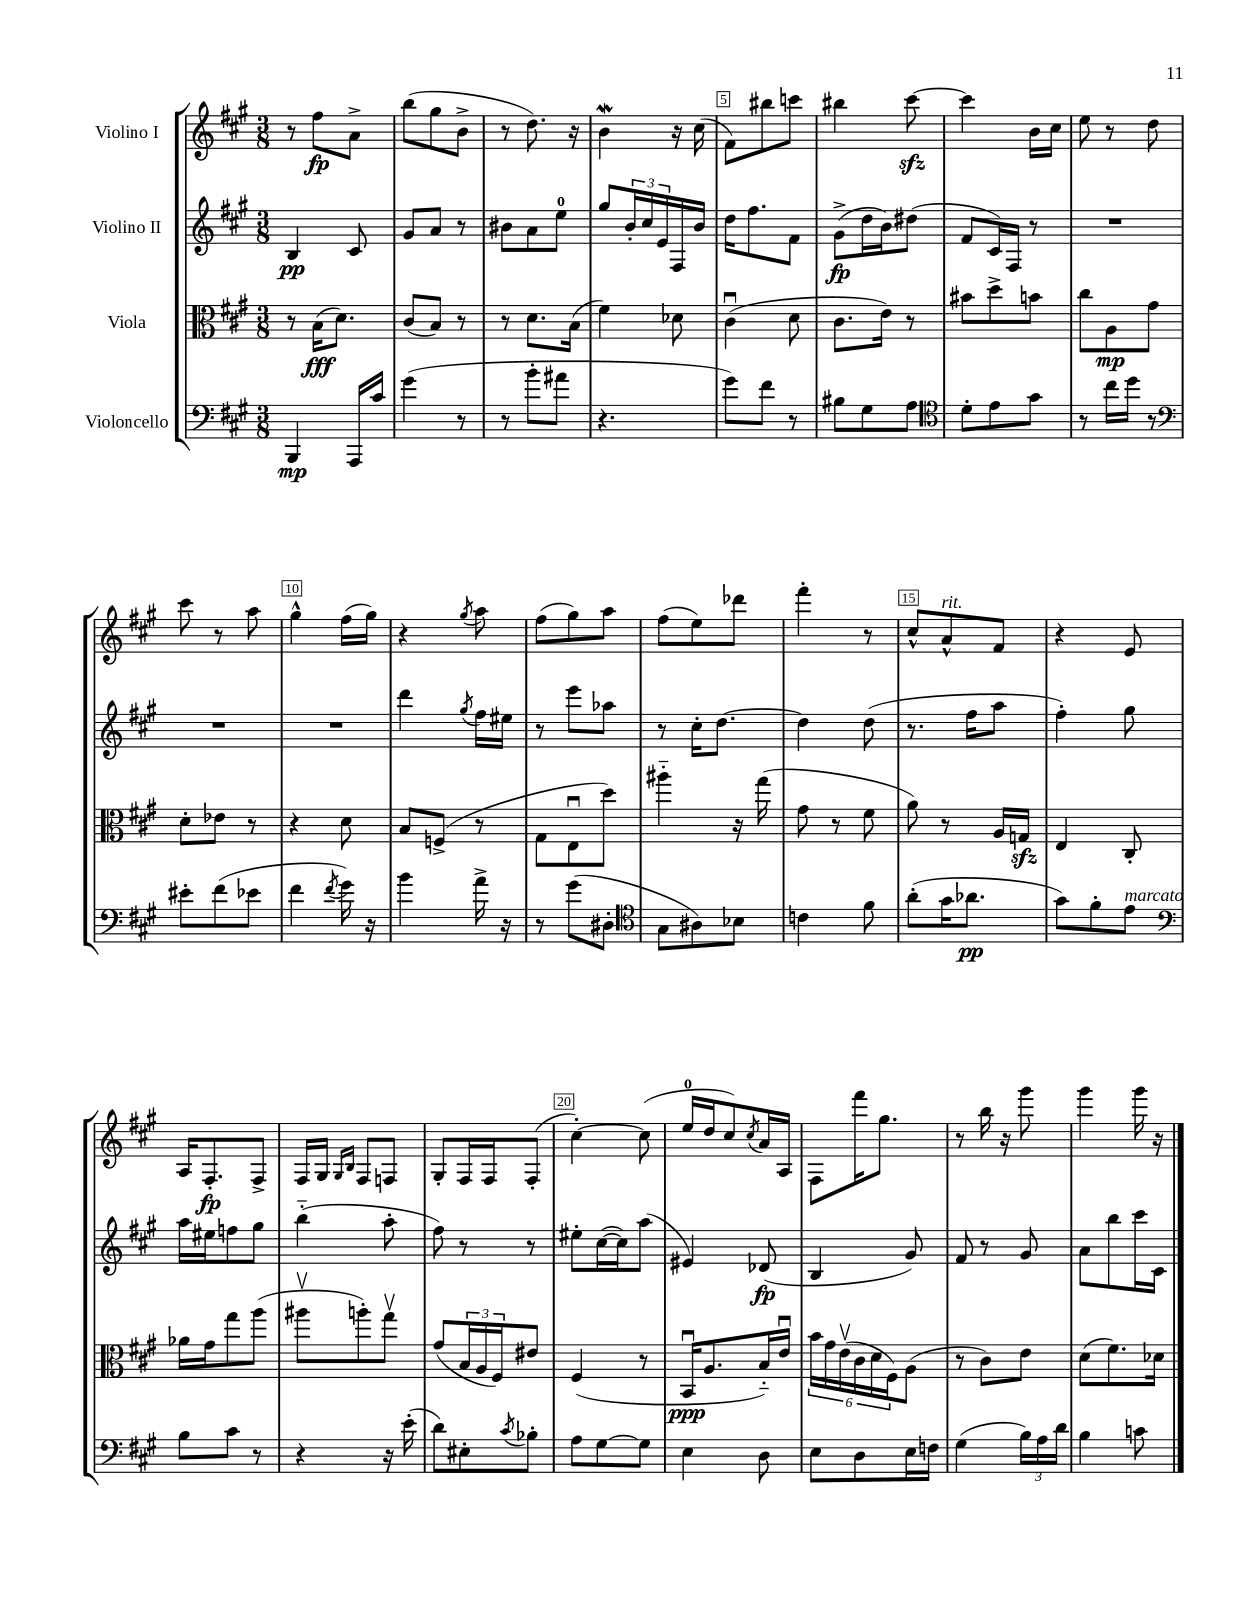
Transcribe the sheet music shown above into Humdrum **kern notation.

**kern	**dynam	**kern	**dynam	**kern	**dynam	**kern	**dynam
*part4	*part4	*part3	*part3	*part2	*part2	*part1	*part1
*staff4	*staff4	*staff3	*staff3	*staff2	*staff2	*staff1	*staff1
*I"Violoncello	*	*I"Viola	*	*I"Violino II	*	*I"Violino I	*
*clefF4	*	*clefC3	*	*clefG2	*	*clefG2	*
*k[f#c#g#]	*	*k[f#c#g#]	*	*k[f#c#g#]	*	*k[f#c#g#]	*
*M3/8	*	*M3/8	*	*M3/8	*	*M3/8	*
=1	=1	=1	=1	=1	=1	=1	=1
4BBB/	mp	8r	.	4B/	pp	8r	.
.	.	(16B\KL	fff	.	.	8ff#\L	fp
.	.	8.d\J)	.	.	.	.	.
16AAA/LL	.	.	.	8c#/	.	8a^\J	.
16c#/JJ	.	.	.	.	.	.	.
=2	=2	=2	=2	=2	=2	=2	=2
(4g#\	.	(8c#/L	.	8g#/L	.	(8bb\L	.
.	.	8B/J)	.	8a/J	.	8gg#\	.
8r	.	8r	.	8r	.	8b^\J	.
=3	=3	=3	=3	=3	=3	=3	=3
8r	.	8r	.	8b#X\L	.	8r	.
8b'\L	.	8.d\L	.	8a\	.	8.dd\)	.
8a#X\J	.	.	.	8ee\J	.	.	.
.	.	(16B\Jk	.	.	.	16r	.
=4	=4	=4	=4	=4	=4	=4	=4
4.r	.	4f#\)	.	8gg#/L	.	4bW\	.
.	.	.	.	24b'/L	.	.	.
.	.	.	.	24cc#/	.	.	.
.	.	.	.	24e/	.	.	.
.	.	8d-X\	.	16F#/	.	16r	.
.	.	.	.	16b/JJ	.	(16cc#\	.
=5	=5	=5	=5	=5	=5	=5	=5
8g#\L)	.	(4c#u\	.	16dd\KL	.	8f#\L)	.
.	.	.	.	8.ff#\	.	.	.
8f#\J	.	.	.	.	.	8bb#X\	.
8r	.	8d\	.	8f#\J	.	8cccn\J	.
=6	=6	=6	=6	=6	=6	=6	=6
8B#X\L	.	8.c#\L	.	(8g#^\L	fp	4bb#X\	.
8G#\	.	.	.	16dd\L	.	.	.
.	.	16e\Jk)	.	16b\J)	.	.	.
8A\J	.	8r	.	(8dd#X\J	.	[8ccc#zz\	.
=7	=7	=7	=7	=7	=7	=7	=7
*clefC4	*	*	*	*	*	*	*
8d'\L	.	8b#X\L	.	8f#/L	.	4ccc#\]	.
8e\	.	8dd^\	.	16c#/L)	.	.	.
.	.	.	.	16F#/JJ	.	.	.
8g#\J	.	8bn\J	.	8r	.	16b\LL	.
.	.	.	.	.	.	16cc#\JJ	.
=8	=8	=8	=8	=8	=8	=8	=8
8r	.	8cc#\L	.	4.r	.	8ee\	.
16cc#\LL	.	8A\	mp	.	.	8r	.
16dd\JJ	.	.	.	.	.	.	.
8r	.	8g#\J	.	.	.	8dd\	.
!!LO:LB:g=z
=9	=9	=9	=9	=9	=9	=9	=9
*clefF4	*	*	*	*	*	*	*
8e#X'\L	.	8d'\L	.	4.r	.	8ccc#\	.
(8f#\	.	8e-X\J	.	.	.	8r	.
8e-X\J	.	8r	.	.	.	8aa\	.
=10	=10	=10	=10	=10	=10	=10	=10
4f#\	.	4r	.	4.r	.	4gg#^^\	.
8qf#/	.	.	.	.	.	.	.
16g#\)	.	8d\	.	.	.	(16ff#\LL	.
16r	.	.	.	.	.	16gg#\JJ)	.
=11	=11	=11	=11	=11	=11	=11	=11
4b\	.	8B/L	.	4ddd\	.	4r	.
.	.	(8Fn^/J	.	.	.	.	.
.	.	.	.	8qgg#/	.	8qgg#/	.
16a^\	.	8r	.	16ff#\LL	.	8aa\	.
16r	.	.	.	16ee#X\JJ	.	.	.
=12	=12	=12	=12	=12	=12	=12	=12
8r	.	8G#\L	.	8r	.	(8ff#\L	.
(8g#\L	.	8Eu\	.	8eee\L	.	8gg#\)	.
8D#X'\J	.	8dd\J)	.	8aa-X\J	.	8aa\J	.
=13	=13	=13	=13	=13	=13	=13	=13
*clefC4	*	*	*	*	*	*	*
8G#\L	.	4aa#X\	.	8r	.	(8ff#\L	.
8A#X\)	.	.	.	16cc#'\KL	.	8ee\)	.
.	.	.	.	[8.dd\J	.	.	.
8B-X\J	.	16r	.	.	.	8ddd-X\J	.
.	.	(16gg#\	.	.	.	.	.
=14	=14	=14	=14	=14	=14	=14	=14
4cn\	.	8g#\	.	4dd\]	.	4fff#'\	.
.	.	8r	.	.	.	.	.
8f#\	.	8f#\	.	(8dd\	.	8r	.
=15	=15	=15	=15	=15	=15	=15	=15
(8a'\L	.	8a\)	.	8.r	.	8cc#^^/L	.
!	!	!	!	!	!	!LO:TX:a:i:t=rit.	!
16g#\K	.	8r	.	.	.	8a^^/	.
8.a-X\J	pp	.	.	16ff#\KL	.	.	.
.	.	16A/LL	.	8aa\J	.	8f#/J	.
.	.	16Gnzz/JJ	.	.	.	.	.
=16	=16	=16	=16	=16	=16	=16	=16
8g#\L)	.	4E/	.	4ff#'\)	.	4r	.
8f#'\	.	.	.	.	.	.	.
!LO:TX:a:i:t=marcato	!	!	!	!	!	!	!
8e\J	.	8C#'/	.	8gg#\	.	8e/	.
!!LO:LB:g=z
=17	=17	=17	=17	=17	=17	=17	=17
*clefF4	*	*	*	*	*	*	*
8B\L	.	16a-X\LL	.	16aa\LL	.	16A/KL	.
.	.	16g#\J	.	16ee#X\J	.	8.F#'/	fp
8c#\J	.	8gg#\	.	8ffn\	.	.	.
8r	.	(8aa\J	.	8gg#\J	.	8F#^/J	.
=18	=18	=18	=18	=18	=18	=18	=18
4r	.	8aa#Xv\L	.	(4bb\	.	16F#/LL	.
.	.	.	.	.	.	16G#/JJ	.
.	.	.	.	.	.	16qqG#/LL	.
.	.	.	.	.	.	16qqB/JJ	.
.	.	8aan'\)	.	.	.	8F#/L	.
16r	.	8gg#v\J	.	8aa'\	.	8Fn/J	.
(16e'\	.	.	.	.	.	.	.
=19	=19	=19	=19	=19	=19	=19	=19
8d\L)	.	(8g#/L	.	8ff#\)	.	8G#'/L	.
8E#X'\	.	24B/L	.	8r	.	16F#/L	.
.	.	24A/	.	.	.	.	.
.	.	.	.	.	.	16F#/J	.
.	.	24F#/J)	.	.	.	.	.
8qc#/	.	.	.	.	.	.	.
8B-X'\J	.	8e#X/J	.	8r	.	(8F#'/J	.
=20	=20	=20	=20	=20	=20	=20	=20
8A\L	.	(4F#/	.	8ee#X'\L	.	[4cc#'\)	.
[8G#\	.	.	.	([16cc#\L	.	.	.
.	.	.	.	16cc#\J])	.	.	.
8G#\J]	.	8r	.	(8aa\J	.	(8cc#\]	.
=21	=21	=21	=21	=21	=21	=21	=21
4E\	.	16BBu/KL	ppp	4e#X/)	.	16ee/LL	.
.	.	8.A/	.	.	.	16dd/J	.
.	.	.	.	.	.	8cc#/)	.
.	.	.	.	.	.	8qcc#/	.
8D\	.	16B/L)	.	(8d-X/	fp	16a/L	.
.	.	16eu/JJ	.	.	.	16A/JJ	.
=22	=22	=22	=22	=22	=22	=22	=22
8E\L	.	24b\LL	.	4B/	.	8F#\L	.
.	.	24g#\	.	.	.	.	.
.	.	(24ev\	.	.	.	.	.
8D\	.	24c#\	.	.	.	16fff#\K	.
.	.	24d\	.	.	.	.	.
.	.	.	.	.	.	8.gg#\J	.
.	.	24F#\J)	.	.	.	.	.
16E\L	.	(8A\J	.	8g#/)	.	.	.
16Fn\JJ	.	.	.	.	.	.	.
=23	=23	=23	=23	=23	=23	=23	=23
(4G#\	.	8r	.	8f#/	.	8r	.
.	.	8c#\L)	.	8r	.	16bb\	.
.	.	.	.	.	.	16r	.
24B\LL)	.	8e\J	.	8g#/	.	8ggg#\	.
24A\	.	.	.	.	.	.	.
24d\JJ	.	.	.	.	.	.	.
=24	=24	=24	=24	=24	=24	=24	=24
4B\	.	(8d\L	.	8a\L	.	4ggg#\	.
.	.	8.f#\)	.	8bb\	.	.	.
8cn\	.	.	.	16ccc#\L	.	16ggg#\	.
.	.	16d-X\Jk	.	16c#\JJ	.	16r	.
==	==	==	==	==	==	==	==
*-	*-	*-	*-	*-	*-	*-	*-
